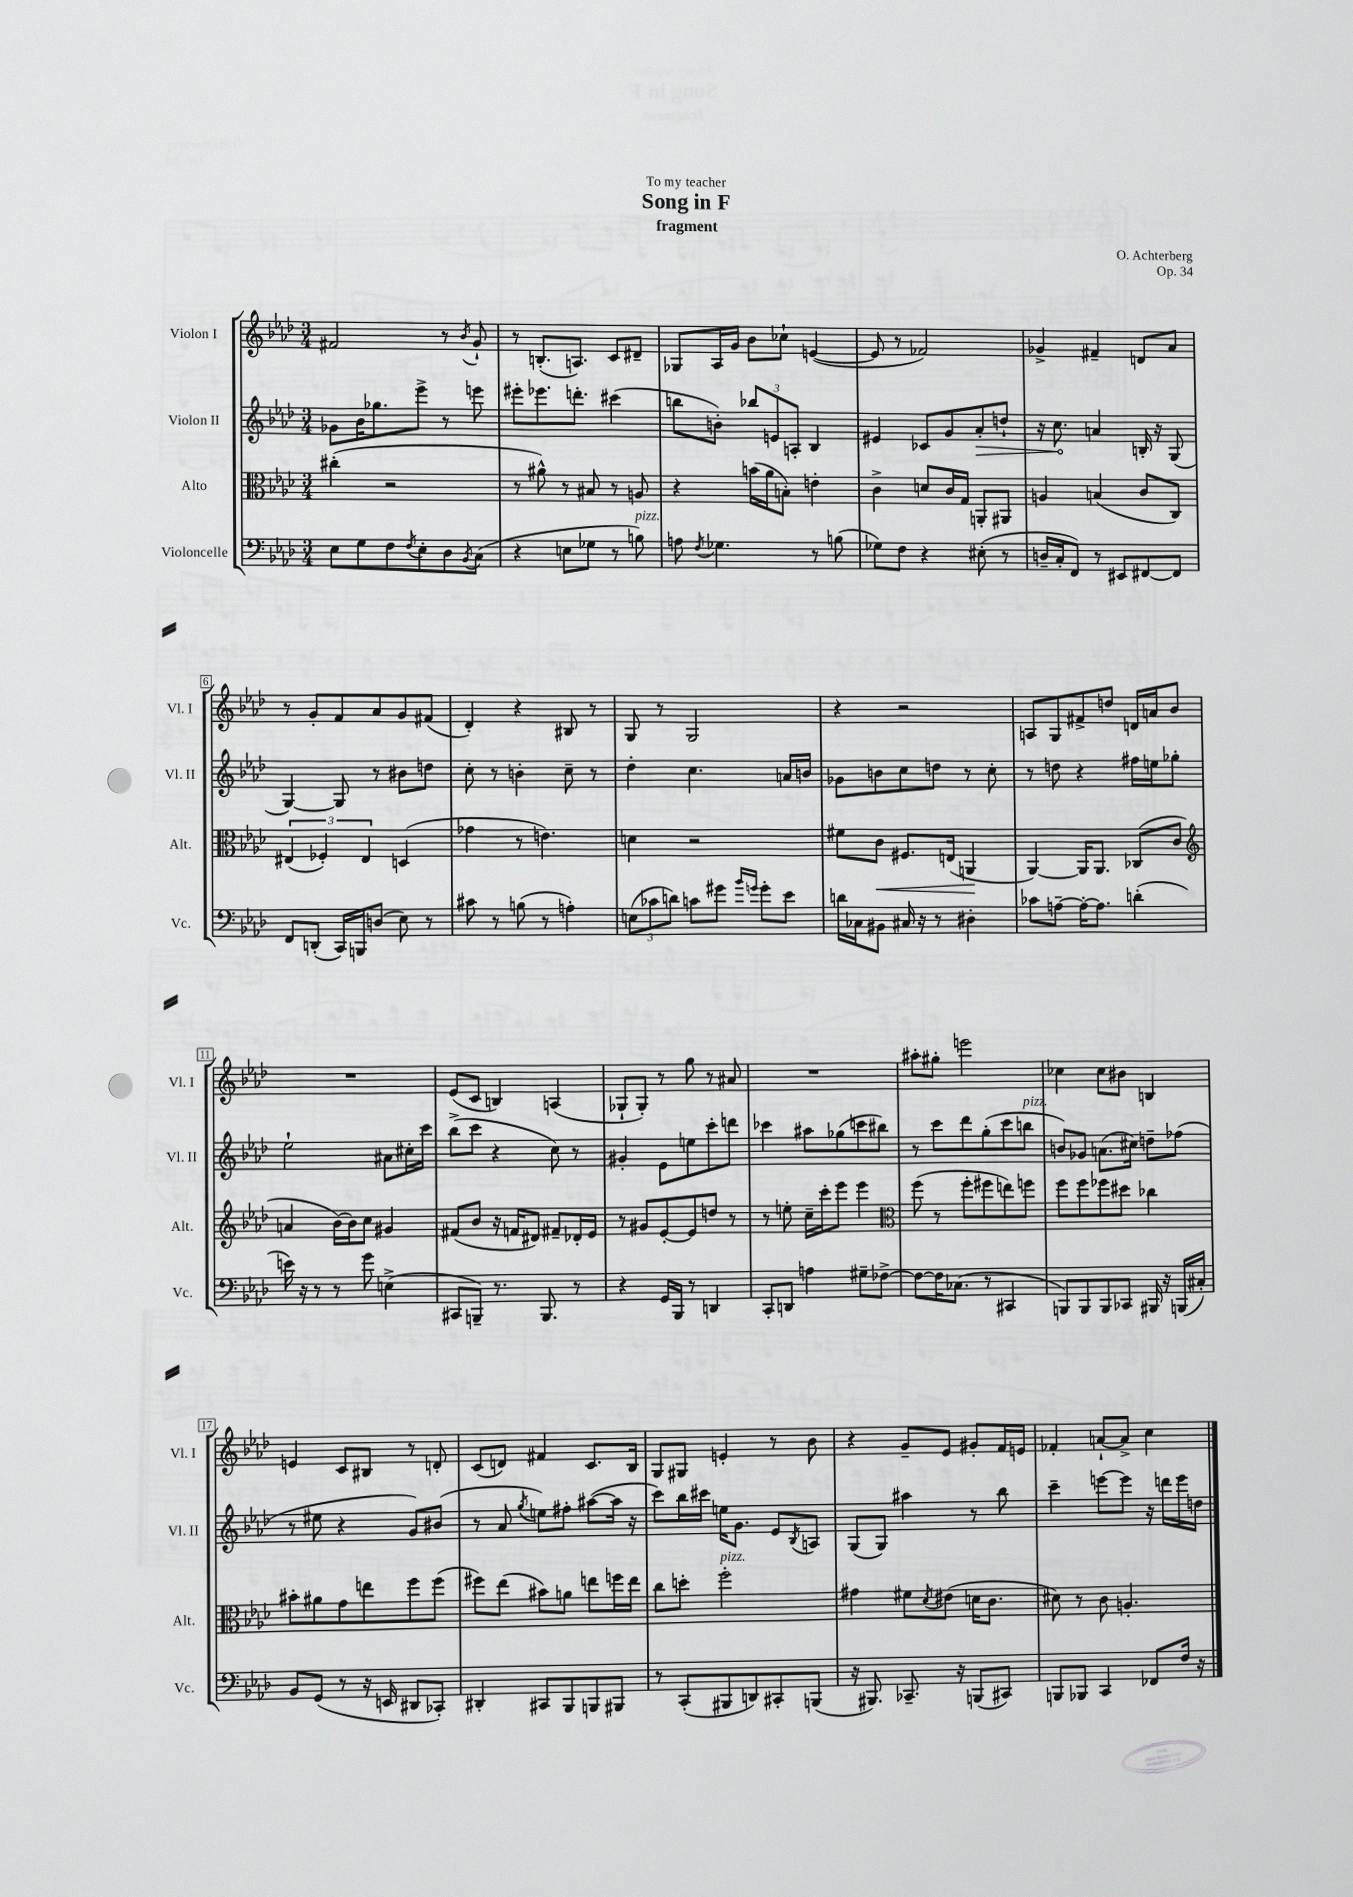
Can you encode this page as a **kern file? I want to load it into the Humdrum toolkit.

**kern	**kern	**dynam	**kern	**dynam	**kern
*part4	*part3	*part3	*part2	*part2	*part1
*staff4	*staff3	*staff3	*staff2	*staff2	*staff1
*I"Violoncelle	*I"Alto	*	*I"Violon II	*	*I"Violon I
*I'Vc.	*I'Alt.	*	*I'Vl. II	*	*I'Vl. I
*clefF4	*clefC3	*	*clefG2	*	*clefG2
*k[b-e-a-d-]	*k[b-e-a-d-]	*	*k[b-e-a-d-]	*	*k[b-e-a-d-]
*M3/4	*M3/4	*	*M3/4	*	*M3/4
=1	=1	=1	=1	=1	=1
8E-\L	(4cc#X'\	.	8g-X\L	.	2f#X/
8G\	.	.	16b-\K	.	.
.	.	.	8.gg-X\	.	.
8F\	2r	.	.	.	.
8qF/	.	.	.	.	.
8E-'\	.	.	8eee-^\J	.	.
8D-\	.	.	8r	.	8r
8qBB-/	.	.	.	.	8qb-/
(8C\J	.	.	8eeen\	.	8g`/
=2	=2	=2	=2	=2	=2
4r	8r	.	8eee#X'\L	.	8r
.	8a#X^^\)	.	8.eee-X\	.	(8.Bn'/L
8En\L	8r	.	.	.	.
.	.	.	8.dddn'\J	.	8.An/J)
8G-X\J	8B#X/	.	.	.	.
8r	8r	.	(4ccc#X\	.	8c/L
!LO:TX:a:i:t=pizz.	!	!	!	!	!
8Bn\)	8An/	.	.	.	8d#X~/J
=3	=3	=3	=3	=3	=3
8An\	4r	.	8bbn\L	.	8G-X/L
8qF/	.	.	.	.	.
4.G-X\	.	.	8bn'\J)	.	16A-/L
.	.	.	.	.	16g/JJ
.	(16bn\LL	.	12bb-X/L	.	8b-\L
.	16a-\J	.	.	.	.
.	.	.	12en/	.	.
.	8Bn'\J)	.	.	.	8cc-X`\J
.	.	.	12An'/J	.	.
8r	4en'\	.	4B-/	.	([4en/
(8Bn\	.	.	.	.	.
=4	=4	=4	=4	=4	=4
8G-X\L)	4c^\	.	4e#X/	.	8e/]
8F\J	.	.	.	.	8r
4r	8dn/L	.	8c-X/L	.	2f-X/)
.	16c/L	.	8g/	.	.
.	16G/JJ	.	.	.	.
!	!	!	!	!LO:HP:b	!
(8E#X'\	8AAn'/L	.	8a-'/	>	.
8r	8AA#X/J	.	8ddn`/J	.	.
=5	=5	=5	=5	=5	=5
16Dn~/LL	4An/	.	16r	.	4g-X^/
16C'/J	.	.	8.cc\	.	.
8FF/J)	.	.	.	.	.
8r	(4Bn/	.	4an/	]	4f#X~/
8EE#X/L	.	.	.	.	.
[8FF#X/	8c/L	.	16Bn'/	.	8dn/L
.	.	.	16r	.	.
8FF#/J]	8C/J)	.	(8G/	.	8a-/J
!!LO:LB:g=z
=6	=6	=6	=6	=6	=6
8FF/L	(6E#X/	.	[4G/)	.	8r
(8DDn'/J	.	.	.	.	8g'/L
.	6F-X'/)	.	.	.	.
16CC/LL)	.	.	8G/]	.	8f/
16BBBn/J	.	.	.	.	.
.	6E#/	.	.	.	.
(8Dn/J	.	.	8r	.	8a-/
8E-\)	(4Dn/	.	8b#X\L	.	8g/
8r	.	.	8ddn\J	.	(8f#X/J
=7	=7	=7	=7	=7	=7
8c#X\	4g-X\	.	8cc'\	.	4d-'/)
8r	.	.	8r	.	.
(8Bn\	8r	.	4bn'\	.	4r
8r	4.en\)	.	.	.	.
4An'\)	.	.	8cc~\	.	8B#X/
.	.	.	8r	.	8r
=8	=8	=8	=8	=8	=8
(12En\L	4dn\	.	4dd-'\	.	8G/
12c-X\	.	.	.	.	.
.	.	.	.	.	8r
12dn\J)	.	.	.	.	.
8cn\L	2r	.	4.cc\	.	2G/
8g#X\J	.	.	.	.	.
16qqb-/LL	.	.	.	.	.
16qqgn/JJ	.	.	.	.	.
8g'\L	.	.	.	.	.
8e-\J	.	.	16an/LL	.	.
.	.	.	16bn/JJ	.	.
=9	=9	=9	=9	=9	=9
16dn\LL	8f#X\L	.	8g-X\L	.	4r
16C-X\J	.	.	.	.	.
!	!	!LO:HP:b	!	!	!
8BB#X\J	8c\J	<	8bn\	.	.
16C#X/	8.F#X/L	.	8cc\	.	2r
16r	.	.	.	.	.
8r	.	.	8ddn\J	.	.
.	(16En/Jk	.	.	.	.
4D#X'\	4AAn/	.	8r	.	.
.	.	.	8cc'\	.	.
.	.	[	.	.	.
=10	=10	=10	=10	=10	=10
8c-X\L	[4AA-/)	.	8r	.	8An/L
[8An~\J	.	.	8ddn\	.	8G/
16A'\KL_	16AA-/KL]	.	4r	.	8f#X^/
8.A\J]	8.AA-/J	.	.	.	.
.	.	.	.	.	8ddn/J
(4dn'\	(8C-X/L	.	16ff#X\LL	.	16dn/LL
.	.	.	16een\J	.	16an/J
.	8c/J	.	8gg-X'\J	.	8b-/J
!!LO:LB:g=z
=11	=11	=11	=11	=11	=11
*	*clefG2	*	*	*	*
16en\)	4an/	.	2ee-`\	.	2.r
16r	.	.	.	.	.
8r	.	.	.	.	.
8r	[16b-\LL)	.	.	.	.
.	16b-\J]	.	.	.	.
8g\	8cc\J	.	.	.	.
(4En^\	4g#X/	.	8a#X\L	.	.
.	.	.	16cc#X'\L	.	.
.	.	.	16ccc\JJ	.	.
=12	=12	=12	=12	=12	=12
8CC#X/L	(8f#X/L	.	(8bb-^\L	.	(8e-/L
8BBBn~/J)	8b-/J	.	8ccc\J	.	8c/J
8.r	16r	.	4r	.	4Bn/)
.	16fn/KL	.	.	.	.
.	8d#X/J)	.	.	.	.
8.BBB/	.	.	.	.	.
.	8f#X~/L	.	8cc\)	.	(4An/
8r	16d-X'/L	.	8r	.	.
.	16e-/JJ	.	.	.	.
=13	=13	=13	=13	=13	=13
4r	8r	.	4g#X'/	.	8G-X`/L
.	8g#X/L	.	.	.	8G-'/J)
16GG/LL	[8e-'/	.	8e-\L	.	8r
16BBB-/JJ	.	.	.	.	.
8r	8e-/]	.	8een\	.	8gg\
4DDn/	8ddn/J	.	8ccc'\	.	8r
.	8r	.	8dddn\J	.	8a#X/
=14	=14	=14	=14	=14	=14
8CC'/L	8r	.	4ccc-X\	.	2.r
8DDn/J	8een'\	.	.	.	.
4An\	16cc~\LL	.	8aa#X\L	.	.
.	16ccc'\J	.	.	.	.
.	8eee-\J	.	(8gg-X\	.	.
8G#X~\L	4eee-\	.	8cccn\	.	.
[8F-X^\J	.	.	8bb#X\J)	.	.
=15	=15	=15	=15	=15	=15
*	*clefC3	*	*	*	*
8F-\L_	(8ff\	.	8r	.	8aa#X'\L
16F-\K]	8r	.	8ccc\L	.	8gg#X'\J
(8.C-X\J	.	.	.	.	.
.	8ff'\L	.	8ddd-\	.	2eeen\
8r	8ff#X\	.	(8gg'\	.	.
4CC#X/	8een\)	.	8ccc\	.	.
!	!	!	!LO:TX:a:i:t=pizz.	!	!
.	8ffn\J	.	8bbn\J	.	.
=16	=16	=16	=16	=16	=16
8BBBn/L)	8ff\L	.	8bn/L)	.	4cc-X\
8BBB/	8ff\	.	8g-X/J	.	.
8BBB/	8ff-X\	.	(8.an\L	.	8cc-\L
8CC-X/J	8dd#X\J	.	.	.	8b#X\J
.	.	.	16cc#X\Jk)	.	.
16BBB#X/	4cc-X\	.	8ddn~\L	.	4Bn/
16r	.	.	.	.	.
(16BBBn/LL	.	.	(8ff-X\J	.	.
16C#X'/JJ)	.	.	.	.	.
!!LO:LB:g=z
=17	=17	=17	=17	=17	=17
8BB-/L	8b#X'\L	.	8r	.	4en/
(8GG/J	8a#X\	.	8ee#X\	.	.
8r	8g\	.	4r	.	8c/L
16r	8een\	.	.	.	8B#X/J
16EEn/	.	.	.	.	.
8DD#X/L	8ff\	.	8g/L)	.	8r
8CC-X'/J)	(8ff\J	.	(8b#X/J	.	8dn'/
=18	=18	=18	=18	=18	=18
4DD#X'/	8ff#X\L)	.	8r	.	(8c/L
.	(8ee-\J	.	8a-/	.	8dn/J)
.	.	.	8qgg/	.	.
8CC#X/L	8b#X\L)	.	8een\L)	.	4f#X/
8BBB-/	8an\J	.	8ff#X'\J	.	.
8BBBn/	8een\L	.	([8aa#X\L	.	8.c/L
8BBB#X/J	16ffn\L	.	16aa#\Jk]	.	.
.	16ee\JJ	.	16r	.	16B-/Jk
=19	=19	=19	=19	=19	=19
8r	8cc\L	.	8ccc\L)	.	8G/L
(8CC'/L	8ddn'\J	.	16bb-\L	.	8G#X/J
.	.	.	16ccc#X\JJ	.	.
!	!LO:TX:a:i:t=pizz.	!	!	!	!
8BBB#X/	2ff'\	.	16een\KL	.	4en'/
.	.	.	8.g\J	.	.
8DDn/)	.	.	.	.	.
8CC#X'/	.	.	8e-/L	.	8r
.	.	.	8qB-/	.	.
(8BBBn/J	.	.	8An/J	.	8b-\
=20	=20	=20	=20	=20	=20
16r	4g#X\	.	(8G/L	.	4r
8.BBB#X/)	.	.	.	.	.
.	.	.	8G/J)	.	.
8.CC-X~/	8f#X\L	.	4aa#X\	.	8g~/L
.	8qd-/	.	.	.	.
.	(8e#X\J	.	.	.	8e-/J
16r	.	.	.	.	.
(8BBBn/L	16dn\KL	.	8r	.	8g#X'/L
.	8.c\J	.	.	.	.
8CC#X/J)	.	.	8bb-\	.	16f/L
.	.	.	.	.	16en/JJ
=21	=21	=21	=21	=21	=21
8BBBn/L	8d#X\)	.	4ccc~\	.	4f-X'/
8BBB-X/J	8r	.	.	.	.
4CC/	8c\	.	[8eeen\L	.	[8an`/L
.	4.An'/	.	8eee\J]	.	8a^/J]
8FF-X/L	.	.	16r	.	4cc\
.	.	.	16dddn\LL	.	.
16F/Jk	.	.	16eee\	.	.
16r	.	.	16ddn\JJ	.	.
==	==	==	==	==	==
*-	*-	*-	*-	*-	*-
